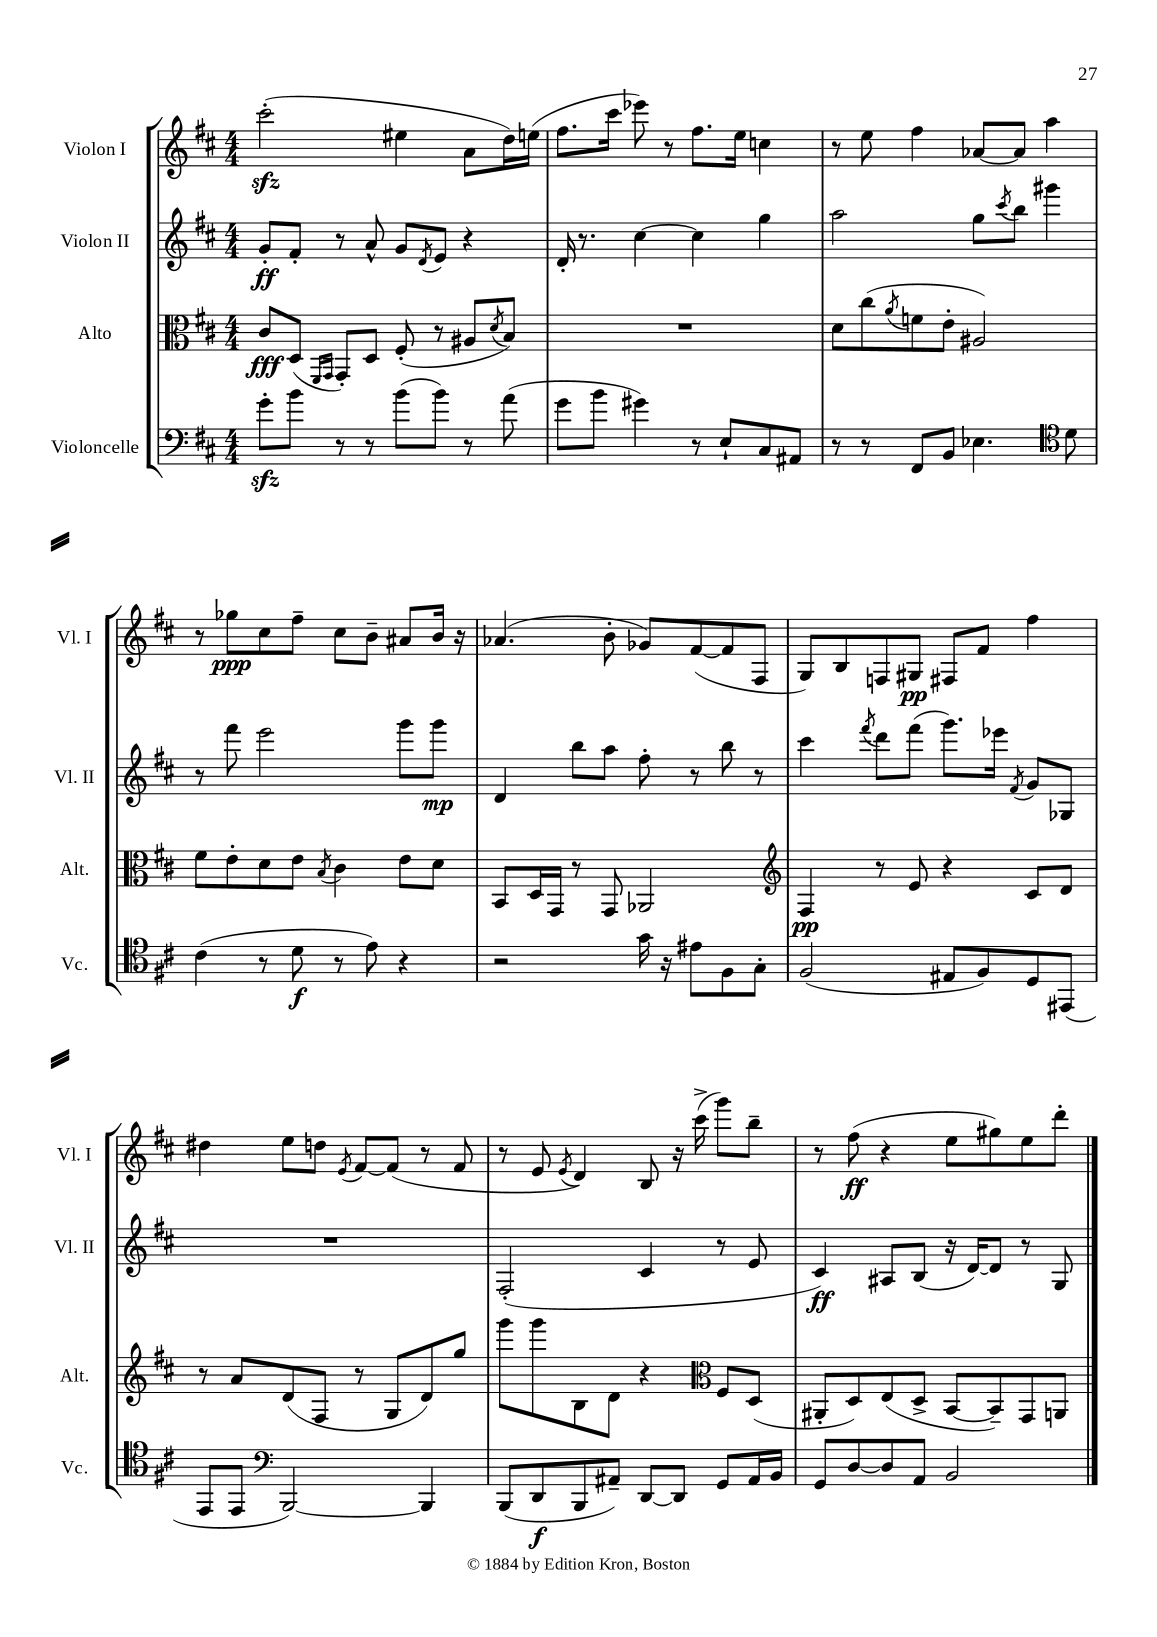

**kern	**dynam	**kern	**dynam	**kern	**dynam	**kern	**dynam
*part4	*part4	*part3	*part3	*part2	*part2	*part1	*part1
*staff4	*staff4	*staff3	*staff3	*staff2	*staff2	*staff1	*staff1
*I"Violoncelle	*	*I"Alto	*	*I"Violon II	*	*I"Violon I	*
*I'Vc.	*	*I'Alt.	*	*I'Vl. II	*	*I'Vl. I	*
*clefF4	*	*clefC3	*	*clefG2	*	*clefG2	*
*k[f#c#]	*	*k[f#c#]	*	*k[f#c#]	*	*k[f#c#]	*
*M4/4	*	*M4/4	*	*M4/4	*	*M4/4	*
=1	=1	=1	=1	=1	=1	=1	=1
8gzz'\L	.	8c#/L	fff	8g'/L	ff	(2ccc#zz'\	.
8b\J	.	(8D/J	.	8f#'/J	.	.	.
.	.	16qqFF#/LL	.	.	.	.	.
.	.	16qqGG/JJ	.	.	.	.	.
8r	.	8GG'/L)	.	8r	.	.	.
8r	.	8D/J	.	8a^^/	.	.	.
(8b\L	.	(8F#'/	.	8g/L	.	4ee#X\	.
.	.	.	.	8qd/	.	.	.
8b\J)	.	8r	.	8e/J	.	.	.
8r	.	8A#X/L	.	4r	.	8a\L	.
.	.	8qd/	.	.	.	.	.
(8a\	.	8B/J)	.	.	.	16dd\L)	.
.	.	.	.	.	.	(16een\JJ	.
=2	=2	=2	=2	=2	=2	=2	=2
8g\L	.	1r	.	16d'/	.	8.ff#\L	.
.	.	.	.	8.r	.	.	.
8b\J	.	.	.	.	.	.	.
.	.	.	.	.	.	16ccc#\Jk	.
4g#X\)	.	.	.	[4cc#\	.	8eee-X\)	.
.	.	.	.	.	.	8r	.
8r	.	.	.	4cc#\]	.	8.ff#\L	.
8E`/L	.	.	.	.	.	.	.
.	.	.	.	.	.	16ee\Jk	.
8C#/	.	.	.	4gg\	.	4ccn\	.
8AA#X/J	.	.	.	.	.	.	.
=3	=3	=3	=3	=3	=3	=3	=3
8r	.	8d\L	.	2aa\	.	8r	.
8r	.	(8cc#\	.	.	.	8ee\	.
.	.	8qa/	.	.	.	.	.
8FF#/L	.	8fn\	.	.	.	4ff#\	.
8BB/J	.	8e'\J	.	.	.	.	.
4.E-X\	.	2A#X/)	.	8gg\L	.	[8a-X/L	.
.	.	.	.	8qccc#/	.	.	.
.	.	.	.	8bb\J	.	8a-/J]	.
.	.	.	.	4ggg#X\	.	4aa\	.
*clefC4	*	*	*	*	*	*	*
8d\	.	.	.	.	.	.	.
!!LO:LB:g=z
=4	=4	=4	=4	=4	=4	=4	=4
(4c#\	.	8f#\L	.	8r	.	8r	.
.	.	8e'\	.	8fff#\	.	8gg-X\L	ppp
8r	.	8d\	.	2eee\	.	8cc#\	.
8d\	f	8e\J	.	.	.	8ff#~\J	.
.	.	8qB/	.	.	.	.	.
8r	.	4c#\	.	.	.	8cc#\L	.
8e\)	.	.	.	.	.	8b~\J	.
4r	.	8e\L	.	8ggg\L	.	8a#X/L	.
.	.	8d\J	.	8ggg\J	mp	16b/Jk	.
.	.	.	.	.	.	16r	.
=5	=5	=5	=5	=5	=5	=5	=5
2r	.	8BB/L	.	4d/	.	(4.a-X/	.
.	.	16D/L	.	.	.	.	.
.	.	16GG/JJ	.	.	.	.	.
.	.	8r	.	8bb\L	.	.	.
.	.	8GG/	.	8aa\J	.	8b'\	.
16g\	.	2AA-X/	.	8ff#'\	.	8g-X/L)	.
16r	.	.	.	.	.	.	.
8e#X\L	.	.	.	8r	.	([8f#/	.
8F#\	.	.	.	8bb\	.	8f#/]	.
8G'\J	.	.	.	8r	.	8F#/J	.
=6	=6	=6	=6	=6	=6	=6	=6
*	*	*clefG2	*	*	*	*	*
(2F#/	.	4F#/	pp	4ccc#\	.	8G/L)	.
.	.	.	.	.	.	8B/	.
.	.	.	.	8qfff#/	.	.	.
.	.	8r	.	8ddd\L	.	8Fn/	.
.	.	8e/	.	(8fff#\J	.	8G#X/J	pp
8E#X/L	.	4r	.	8.ggg\L)	.	8F#X/L	.
8F#/)	.	.	.	.	.	8f#/J	.
.	.	.	.	16eee-X\Jk	.	.	.
.	.	.	.	8qf#/	.	.	.
8D/	.	8c#/L	.	8g/L	.	4ff#\	.
(8EE#X/J	.	8d/J	.	8G-X/J	.	.	.
!!LO:LB:g=z
=7	=7	=7	=7	=7	=7	=7	=7
8EE/L	.	8r	.	1r	.	4dd#X\	.
8EE/J	.	8a/L	.	.	.	.	.
*clefF4	*	*	*	*	*	*	*
[2BBB/)	.	(8d/	.	.	.	8ee\L	.
.	.	8F#/J	.	.	.	8ddn\J	.
.	.	.	.	.	.	8qe/	.
.	.	8r	.	.	.	[8f#/L	.
.	.	8G/L	.	.	.	(8f#/J]	.
4BBB/]	.	8d/)	.	.	.	8r	.
.	.	8gg/J	.	.	.	8f#/	.
=8	=8	=8	=8	=8	=8	=8	=8
(8BBB/L	.	8ggg\L	.	(2F#'/	.	8r	.
8DD/	f	8ggg\	.	.	.	8e/	.
.	.	.	.	.	.	8qe/	.
8BBB/	.	8B\	.	.	.	4d/)	.
8AA#X~/J)	.	8d\J	.	.	.	.	.
[8DD/L	.	4r	.	4c#/	.	8B/	.
8DD/J]	.	.	.	.	.	16r	.
.	.	.	.	.	.	(16ccc#^\	.
*	*	*clefC3	*	*	*	*	*
8GG/L	.	8F#/L	.	8r	.	8ggg\L)	.
16AA#/L	.	(8D/J	.	8e/	.	8bb~\J	.
16BB/JJ	.	.	.	.	.	.	.
=9	=9	=9	=9	=9	=9	=9	=9
8GG/L	.	8AA#X'/L	.	4c#/)	ff	8r	.
[8D/	.	8D/)	.	.	.	(8ff#\	ff
8D/]	.	(8E/	.	8A#X/L	.	4r	.
8AA/J	.	8D^/J	.	(8B/J	.	.	.
2BB/	.	[8BB/L	.	16r	.	8ee\L	.
.	.	.	.	[16d/KL)	.	.	.
.	.	8BB~/])	.	8d/J]	.	8gg#X\)	.
.	.	8GG/	.	8r	.	8ee\	.
.	.	8AAn/J	.	8G/	.	8ddd'\J	.
==	==	==	==	==	==	==	==
*-	*-	*-	*-	*-	*-	*-	*-
